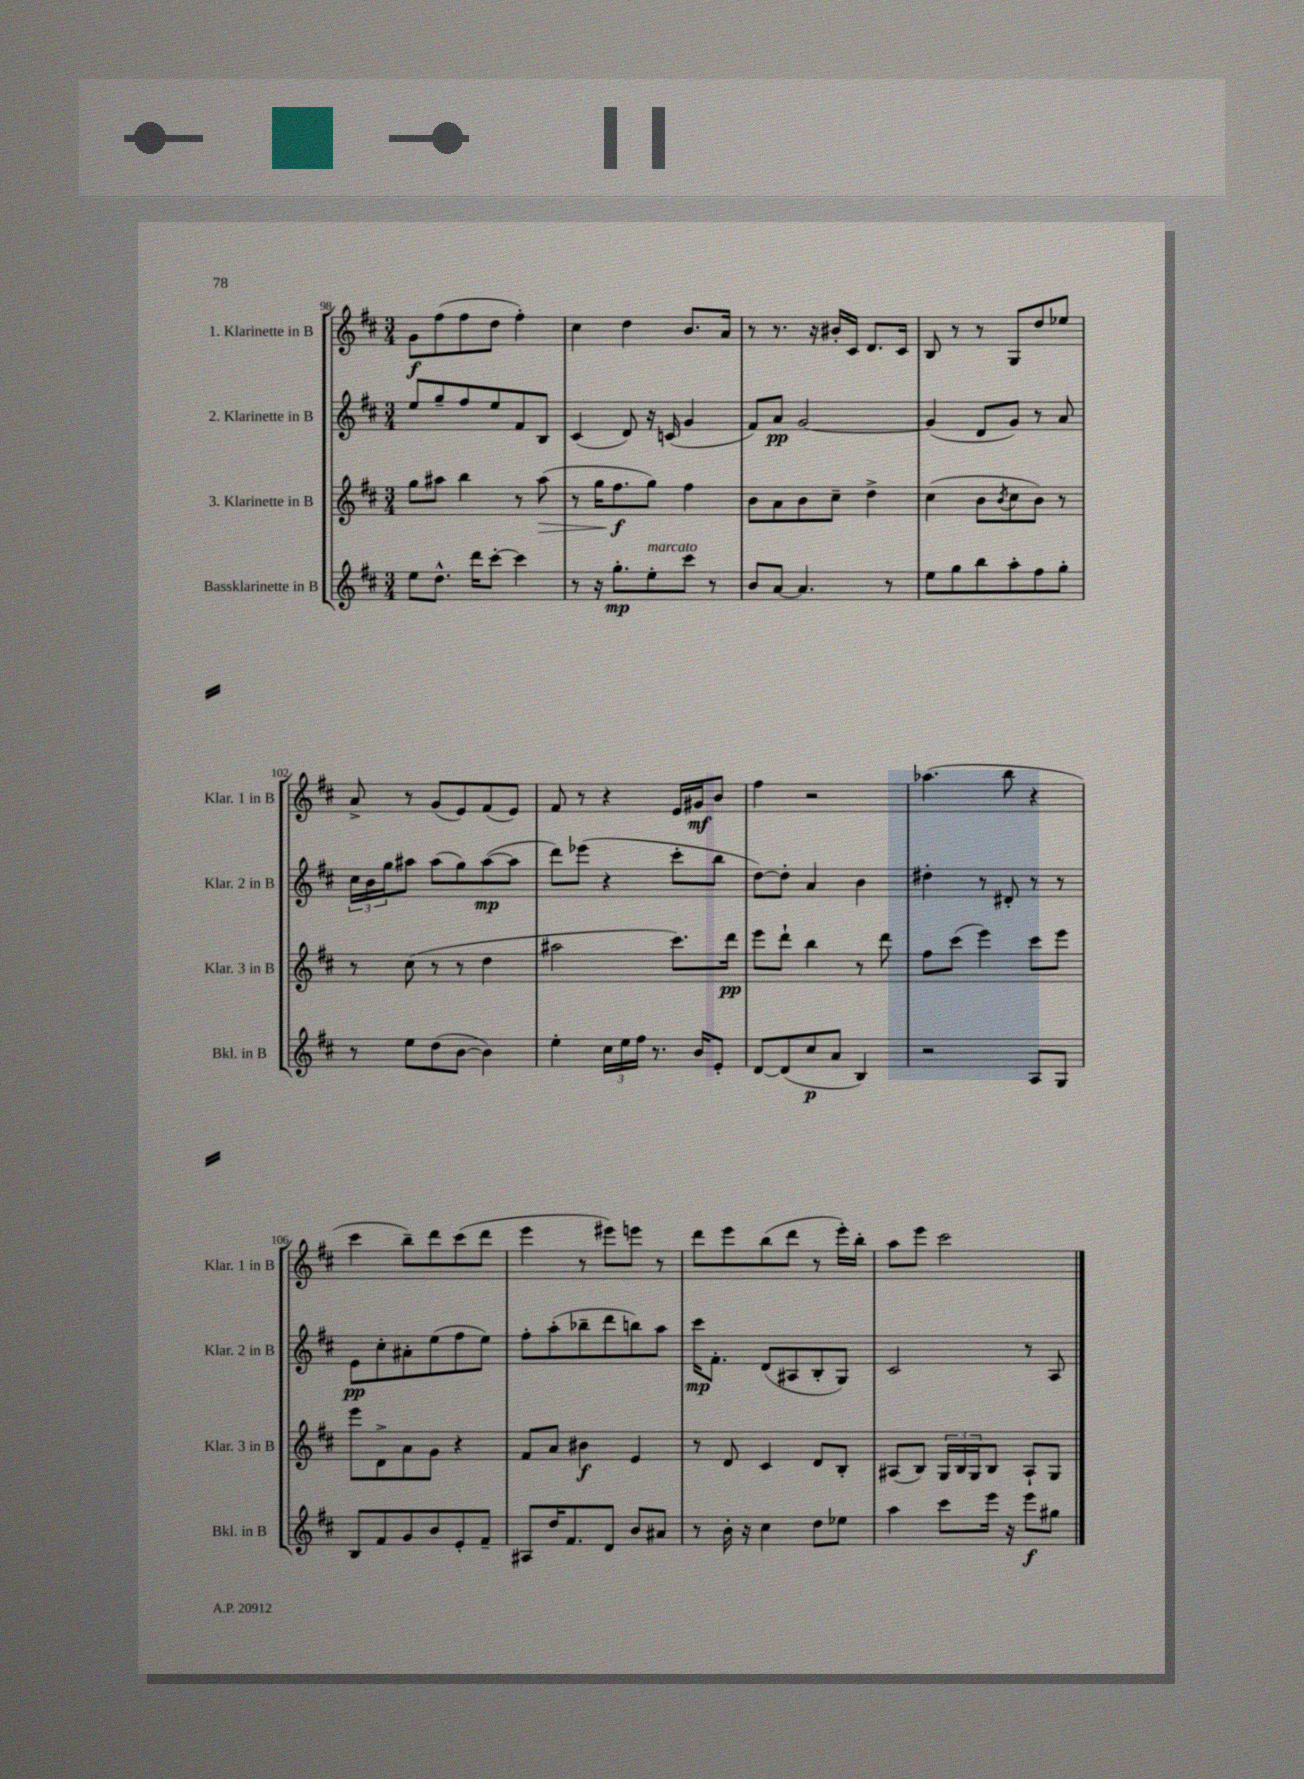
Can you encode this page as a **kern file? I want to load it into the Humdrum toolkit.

**kern	**dynam	**kern	**dynam	**kern	**dynam	**kern	**dynam
*part4	*part4	*part3	*part3	*part2	*part2	*part1	*part1
*staff4	*staff4	*staff3	*staff3	*staff2	*staff2	*staff1	*staff1
*I"Bassklarinette in B	*	*I"3. Klarinette in B	*	*I"2. Klarinette in B	*	*I"1. Klarinette in B	*
*I'Bkl. in B	*	*I'Klar. 3 in B	*	*I'Klar. 2 in B	*	*I'Klar. 1 in B	*
*clefG2	*	*clefG2	*	*clefG2	*	*clefG2	*
*k[f#c#]	*	*k[f#c#]	*	*k[f#c#]	*	*k[f#c#]	*
*M3/4	*	*M3/4	*	*M3/4	*	*M3/4	*
=98	=98	=98	=98	=98	=98	=98	=98
8ee\L	.	8gg\L	.	8ee/L	.	8g\L	f
8.dd^^\J	.	8aa#X\J	.	8gg~/	.	(8ff#\	.
.	.	4bb\	.	8ff#/	.	8ff#\	.
16ddd\KL	.	.	.	.	.	.	.
[8ccc#'\J	.	.	.	8ee/	.	8dd\J	.
4ccc#\]	.	8r	.	8f#/	.	4ff#'\)	.
!	!	!	!LO:HP:b	!	!	!	!
.	.	(8aa#\	>	8B/J	.	.	.
=99	=99	=99	=99	=99	=99	=99	=99
8r	.	8r	.	(4c#/	.	4cc#\	.
16r	.	16gg\KL	.	.	.	.	.
8.gg'\L	mp	8.ff#\	f	.	.	.	.
.	.	.	.	8d/)	.	4dd\	.
!LO:TX:a:i:t=marcato	!	!	!	!	!	!	!
8ee'\	.	8gg\J)	]	16r	.	.	.
.	.	.	.	(16cn/	.	.	.
8ccc#\J	.	4ff#\	.	4g/	.	8.b/L	.
8r	.	.	.	.	.	.	.
.	.	.	.	.	.	16a/Jk	.
=100	=100	=100	=100	=100	=100	=100	=100
8b/L	.	8b\L	.	8f#/L)	.	8r	.
[8a/J	.	8a\	.	8a/J	pp	8.r	.
4.a/]	.	8b\	.	[2g/	.	.	.
.	.	.	.	.	.	16r	.
.	.	8cc#~\J	.	.	.	16b#X'/LL	.
.	.	.	.	.	.	16c#/JJ	.
.	.	4dd^\	.	.	.	8.d/L	.
8r	.	.	.	.	.	.	.
.	.	.	.	.	.	16c#/Jk	.
=101	=101	=101	=101	=101	=101	=101	=101
8ee\L	.	(4cc#\	.	(4g/]	.	8B/	.
8gg\	.	.	.	.	.	8r	.
8bb\	.	8b\L	.	8d/L	.	8r	.
.	.	8qb/	.	.	.	.	.
8aa'\	.	8cc#\	.	8g/J)	.	8G/L	.
8ff#\	.	8b\J)	.	8r	.	8dd/	.
8gg'\J	.	8r	.	8a/	.	8ee-X/J	.
!!LO:LB:g=z
=102	=102	=102	=102	=102	=102	=102	=102
8r	.	8r	.	24cc#\LL	.	8a^/	.
.	.	.	.	24b\	.	.	.
.	.	.	.	24gg\J	.	.	.
8ee\L	.	(8cc#\	.	8aa#X\J	.	8r	.
(8dd\	.	8r	.	(8aa#\L	.	(8g/L	.
[8b\J	.	8r	.	8gg\)	.	8e/)	.
4b\])	.	4dd\	.	([8aa#\	mp	(8f#/	.
.	.	.	.	8aa#\J]	.	8e/J)	.
=103	=103	=103	=103	=103	=103	=103	=103
4ee'\	.	2aa#X\	.	8ddd\L)	.	8f#/	.
.	.	.	.	(8eee-X\J	.	8r	.
24cc#\LL	.	.	.	4r	.	4r	.
24ee\	.	.	.	.	.	.	.
24ff#\JJ	.	.	.	.	.	.	.
8.r	.	.	.	.	.	.	.
.	.	8.ccc#\L)	.	8ccc#'\L	.	16e/LL	.
16b/KL	.	.	.	.	.	16g#X/J	mf
8e'/J	.	.	.	8bb\J	.	8b/J	.
.	.	16ddd\Jk	pp	.	.	.	.
=104	=104	=104	=104	=104	=104	=104	=104
[8d/L	.	8eee\L	.	[8dd\L)	.	4ff#\	.
(8d/]	.	8ddd`\J	.	8dd'\J]	.	.	.
8cc#/	p	4bb\	.	4a/	.	2r	.
8a/J	.	.	.	.	.	.	.
4B/)	.	8r	.	4b\	.	.	.
.	.	8ddd\	.	.	.	.	.
=105	=105	=105	=105	=105	=105	=105	=105
2r	.	8ff#\L	.	4dd#X'\	.	(4.aa-X\	.
.	.	(8ccc#\J	.	.	.	.	.
.	.	4eee\)	.	8r	.	.	.
.	.	.	.	8d#X'/	.	8bb\	.
8A/L	.	8ccc#\L	.	8r	.	4r	.
8G/J	.	8eee\J	.	8r	.	.	.
!!LO:LB:g=z
=106	=106	=106	=106	=106	=106	=106	=106
8B/L	.	8eee\L	.	8e\L	pp	4ccc#\	.
8f#/	.	8d^\	.	8cc#'\	.	.	.
8g/	.	8a\	.	8a#X'\	.	8bb~\L)	.
8b/	.	8g\J	.	(8ee\	.	8ddd\	.
8e'/	.	4r	.	8ff#\	.	(8ccc#\	.
8f#~/J	.	.	.	8ee\J)	.	8ddd\J	.
=107	=107	=107	=107	=107	=107	=107	=107
8A#X/L	.	8f#/L	.	8ff#'\L	.	4eee\	.
16dd/K	.	8a/J	.	(8aa'\	.	.	.
8.f#/	.	.	.	.	.	.	.
.	.	4b#X\	f	8bb-X~\	.	8r	.
8d/J	.	.	.	8ddd\	.	8eee#X\L)	.
8b/L	.	4e/	.	8bbn\)	.	8eeen\J	.
8a#X/J	.	.	.	8aa\J	.	8r	.
=108	=108	=108	=108	=108	=108	=108	=108
8r	.	8r	.	16ccc#\KL	mp	8ddd\L	.
.	.	.	.	8.f#'\J	.	.	.
16b'\	.	8d/	.	.	.	8eee\	.
16r	.	.	.	.	.	.	.
4cc#\	.	4c#/	.	(8d/L	.	(8bb\	.
.	.	.	.	8A#X/	.	8ddd\J	.
8dd\L	.	8d/L	.	8B'/	.	8r	.
8ee-X\J	.	8B'/J	.	8G/J)	.	16eee'\LL)	.
.	.	.	.	.	.	16bb'\JJ	.
=109	=109	=109	=109	=109	=109	=109	=109
4aa\	.	(8A#X/L	.	2c#/	.	8aa\L	.
.	.	8B/J)	.	.	.	8eee\J	.
8ccc#\L	.	24G/LL	.	.	.	2ccc#\	.
.	.	24B/	.	.	.	.	.
.	.	24G/J	.	.	.	.	.
16eee\Jk	.	8B/J	.	.	.	.	.
16r	.	.	.	.	.	.	.
8eee\L	f	8A#`/L	.	8r	.	.	.
8gg#X\J	.	8G/J	.	8A/	.	.	.
==	==	==	==	==	==	==	==
*-	*-	*-	*-	*-	*-	*-	*-
